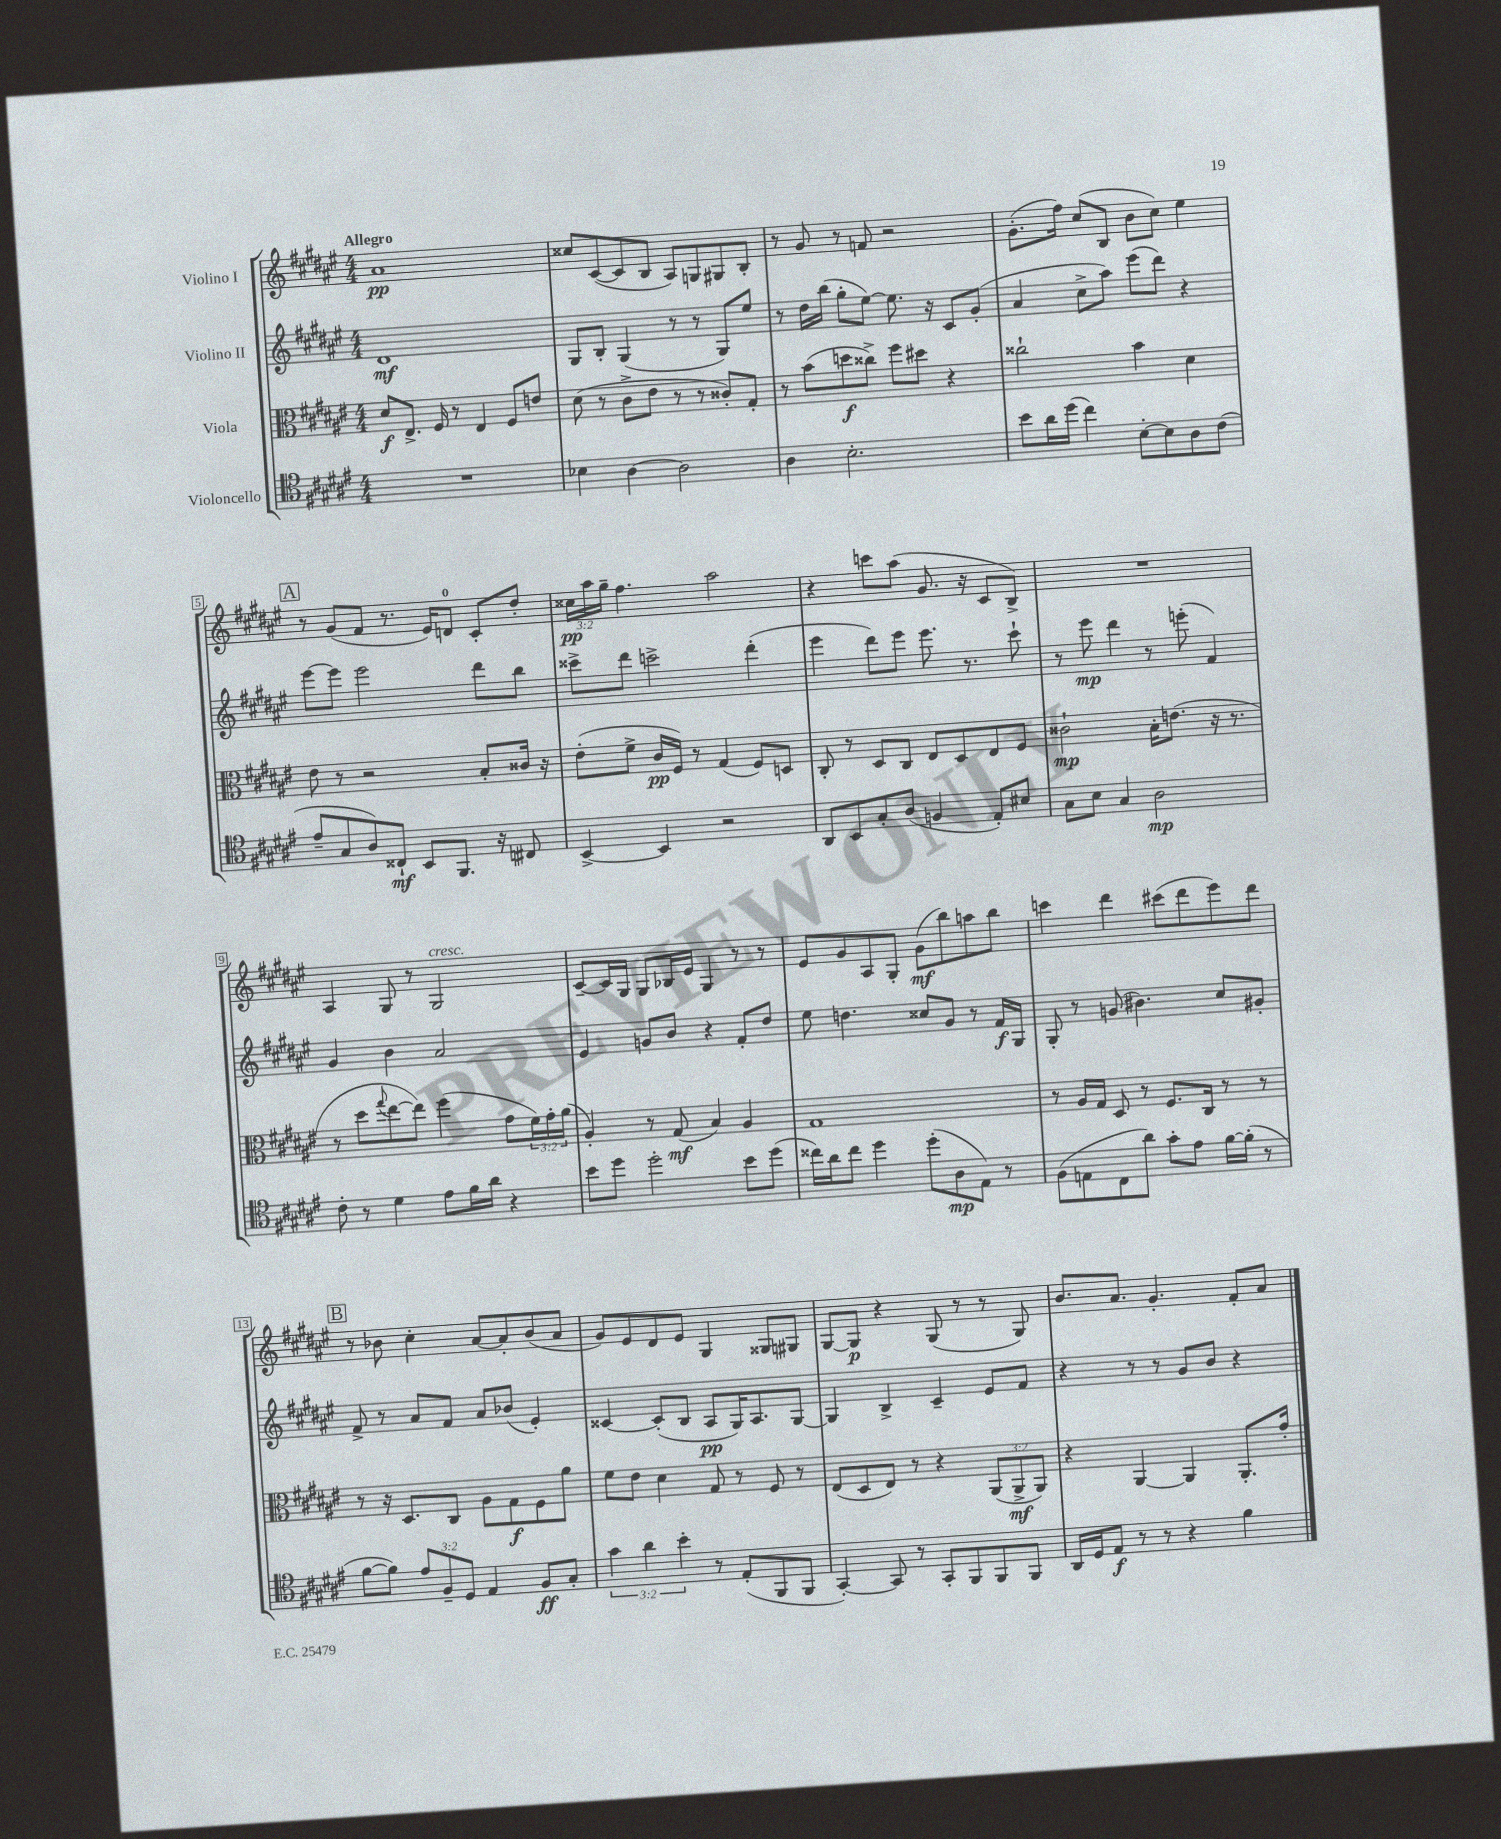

**kern	**kern	**kern	**kern
*staff4	*staff3	*staff2	*staff1
*clefC4	*clefC3	*clefG2	*clefG2
*k[f#c#g#d#a#e#]	*k[f#c#g#d#a#e#]	*k[f#c#g#d#a#e#]	*k[f#c#g#d#a#e#]
*M4/4	*M4/4	*M4/4	*M4/4
1r	8d#	1d#	1a#
.	8.E#^	.	.
.	16F#	.	.
.	8r	.	.
.	4E#	.	.
.	8F#	.	.
.	8e	.	.
=	=	=	=
4B-	(8d#	8G#	8cc##
.	8r	8B'	([8c#
[4A#	8c#^	(4G#	8c#]
.	8e#	.	8B
2A#]	8r	8r	8A#)
.	8r	8r	8G
.	8c##')	8G#)	8G#
.	8G#'	8ee#	8B'
=	=	=	=
4A#	8r	8r	8r
.	(8b	16dd#	8g#
.	.	(16bb	.
2.B'	8dd	8gg#'	8r
.	8cc##^)	[8ee#)	8f
.	8ff#	8.ee#]	2r
.	8dd#	.	.
.	.	16r	.
.	4r	8c#	.
.	.	(8g#'	.
=	=	=	=
8b	2cc##`	4a#	(8.g#'
16a#	.	.	.
(16dd#	.	.	16ff#)
4cc#)	.	8cc#^	(8cc#
.	.	8aa#)	8B
[8B'	4b	(8eee#	8b
8B]	.	8ddd#)	8cc#)
8A#	4d#	4r	4ee#
(8c#	.	.	.
=	=	=	=
8e#~	8e#	[8eee#	8r
8G#	8r	8eee#]	(8g#
8A#)	2r	2eee#	8f#
8C##`	.	.	8.r
8BB	.	.	.
.	.	.	16e#)
8.FF#	.	.	8d
.	8B'	8ddd#	8c#'
16r	.	.	.
8C#	16c##	8bb	8dd#'
.	16r	.	.
=	=	=	=
[4BB^	(8e#'	8ccc##^	24cc##
.	.	.	24aa#
.	.	.	24gg#~
.	8f#^	8ddd#	4.ff#
4BB]	16c#	2ccc^	.
.	16F#)	.	.
.	8r	.	.
2r	(4G#	.	2aa#
.	8F#)	(4ddd#'	.
.	8D	.	.
=	=	=	=
8AA#	8C#'	4eee#	4r
8BB	8r	.	.
8G#'	8D#	8ddd#)	8ccc
(8A#	8C#	8eee#	(8aa#
4F	8E#	8.eee#	8.g#
.	8D#	.	.
.	.	8.r	16r
8E#')	8E#	.	8c#
8B#	8F#	8ccc#`	8B^)
=	=	=	=
8G#	2c##`	8r	1r
8B	.	8eee#	.
4G#	.	4ddd#	.
2A#	16B'	8r	.
.	(8.e	.	.
.	.	(8eee'	.
.	16r	4f#)	.
.	8.r	.	.
=	=	=	=
8c#'	8r	4g#	4A#
8r	8dd#	.	.
.	8qqgg#	.	.
4d#	[8ee#	4b	8G#
.	8ee#])	.	8r
8e#	(4ff#	2a#	2G#
16f#	.	.	.
16a#	.	.	.
4r	8g#	.	.
.	24f#)	.	.
.	24g#'	.	.
.	(24a#	.	.
=	=	=	=
8b	4A#')	4e#	[8c#~
8dd#	.	.	16c#]
.	.	.	16G#
2dd#'	8r	8g	8G#
.	(8G#	8b	16B-
.	.	.	16e#
.	4B)	4r	4G#
8b	4A#	8f#'	8r
(8dd#	.	8dd#	8r
=	=	=	=
16cc##)	1G#	8ee#	8e#
16a#	.	.	.
8cc##	.	4.dd	8g#
4dd#	.	.	8A#
.	.	.	8G#'
(8dd#'	.	8cc##	(8g#
8A#	.	8g#	8bb)
8E#)	.	8r	8aa
8r	.	16f#	8bb
.	.	16G#	.
=	=	=	=
(8F#	8r	8G#'	4ccc
8E	16A#	8r	.
.	16G#	.	.
8C#	8D#	(8g	4ddd#
8a#)	8r	4.b#)	.
8g#'	8.F#	.	(8ccc#
8e#	.	.	8ddd#
.	16C#	.	.
[16f#	8r	8cc#	8eee#)
(16f#']	.	.	.
8r	8r	8g#'	8ddd#
=	=	=	=
[8f#	8r	8f#^	8r
8f#])	16r	8r	8b-
.	8.D#	.	.
12e#	.	8a#	4cc#'
12F#~	.	.	.
.	8C#	8f#	.
12D#	.	.	.
4E#	8A#	8a#	[8a#
.	8G#	(8b-	8a#']
8F#	8F#	4e#')	(8b-
8G#'	8a#	.	8a#
=	=	=	=
6g#	8f#	[4c##	8g#)
.	8e#	.	8e#
6a#	.	.	.
.	4d#	(8c##']	8d#
6b'	.	.	.
.	.	8B	8e#
8r	8G#	8A#	4G#
(8E#'	8r	16G#)	.
.	.	8.A#	.
8FF#	8F#	.	8G##
8FF#	8r	[8G#	8G#
=	=	=	=
[4GG#')	(8E#	4G#]	[8G#
.	8D#	.	8G#]
8GG#]	8E#)	4B^	4r
8r	8r	.	.
8GG#'	4r	4c#~	(8G#
8FF#	.	.	8r
8FF#	(12AA#	8e#	8r
.	12AA#^	.	.
8FF#	.	8f#	8G#)
.	12AA#)	.	.
=	=	=	=
16AA#	4r	4r	8.b
16D#	.	.	.
8E#	.	.	.
.	.	.	8.a#
8r	[4AA#	8r	.
8r	.	8r	4.g#'
4r	4AA#]	8g#	.
.	.	8b	.
4f#	8.AA#'	4r	8f#'
.	.	.	8a#
.	16g#'	.	.
==	==	==	==
*-	*-	*-	*-
